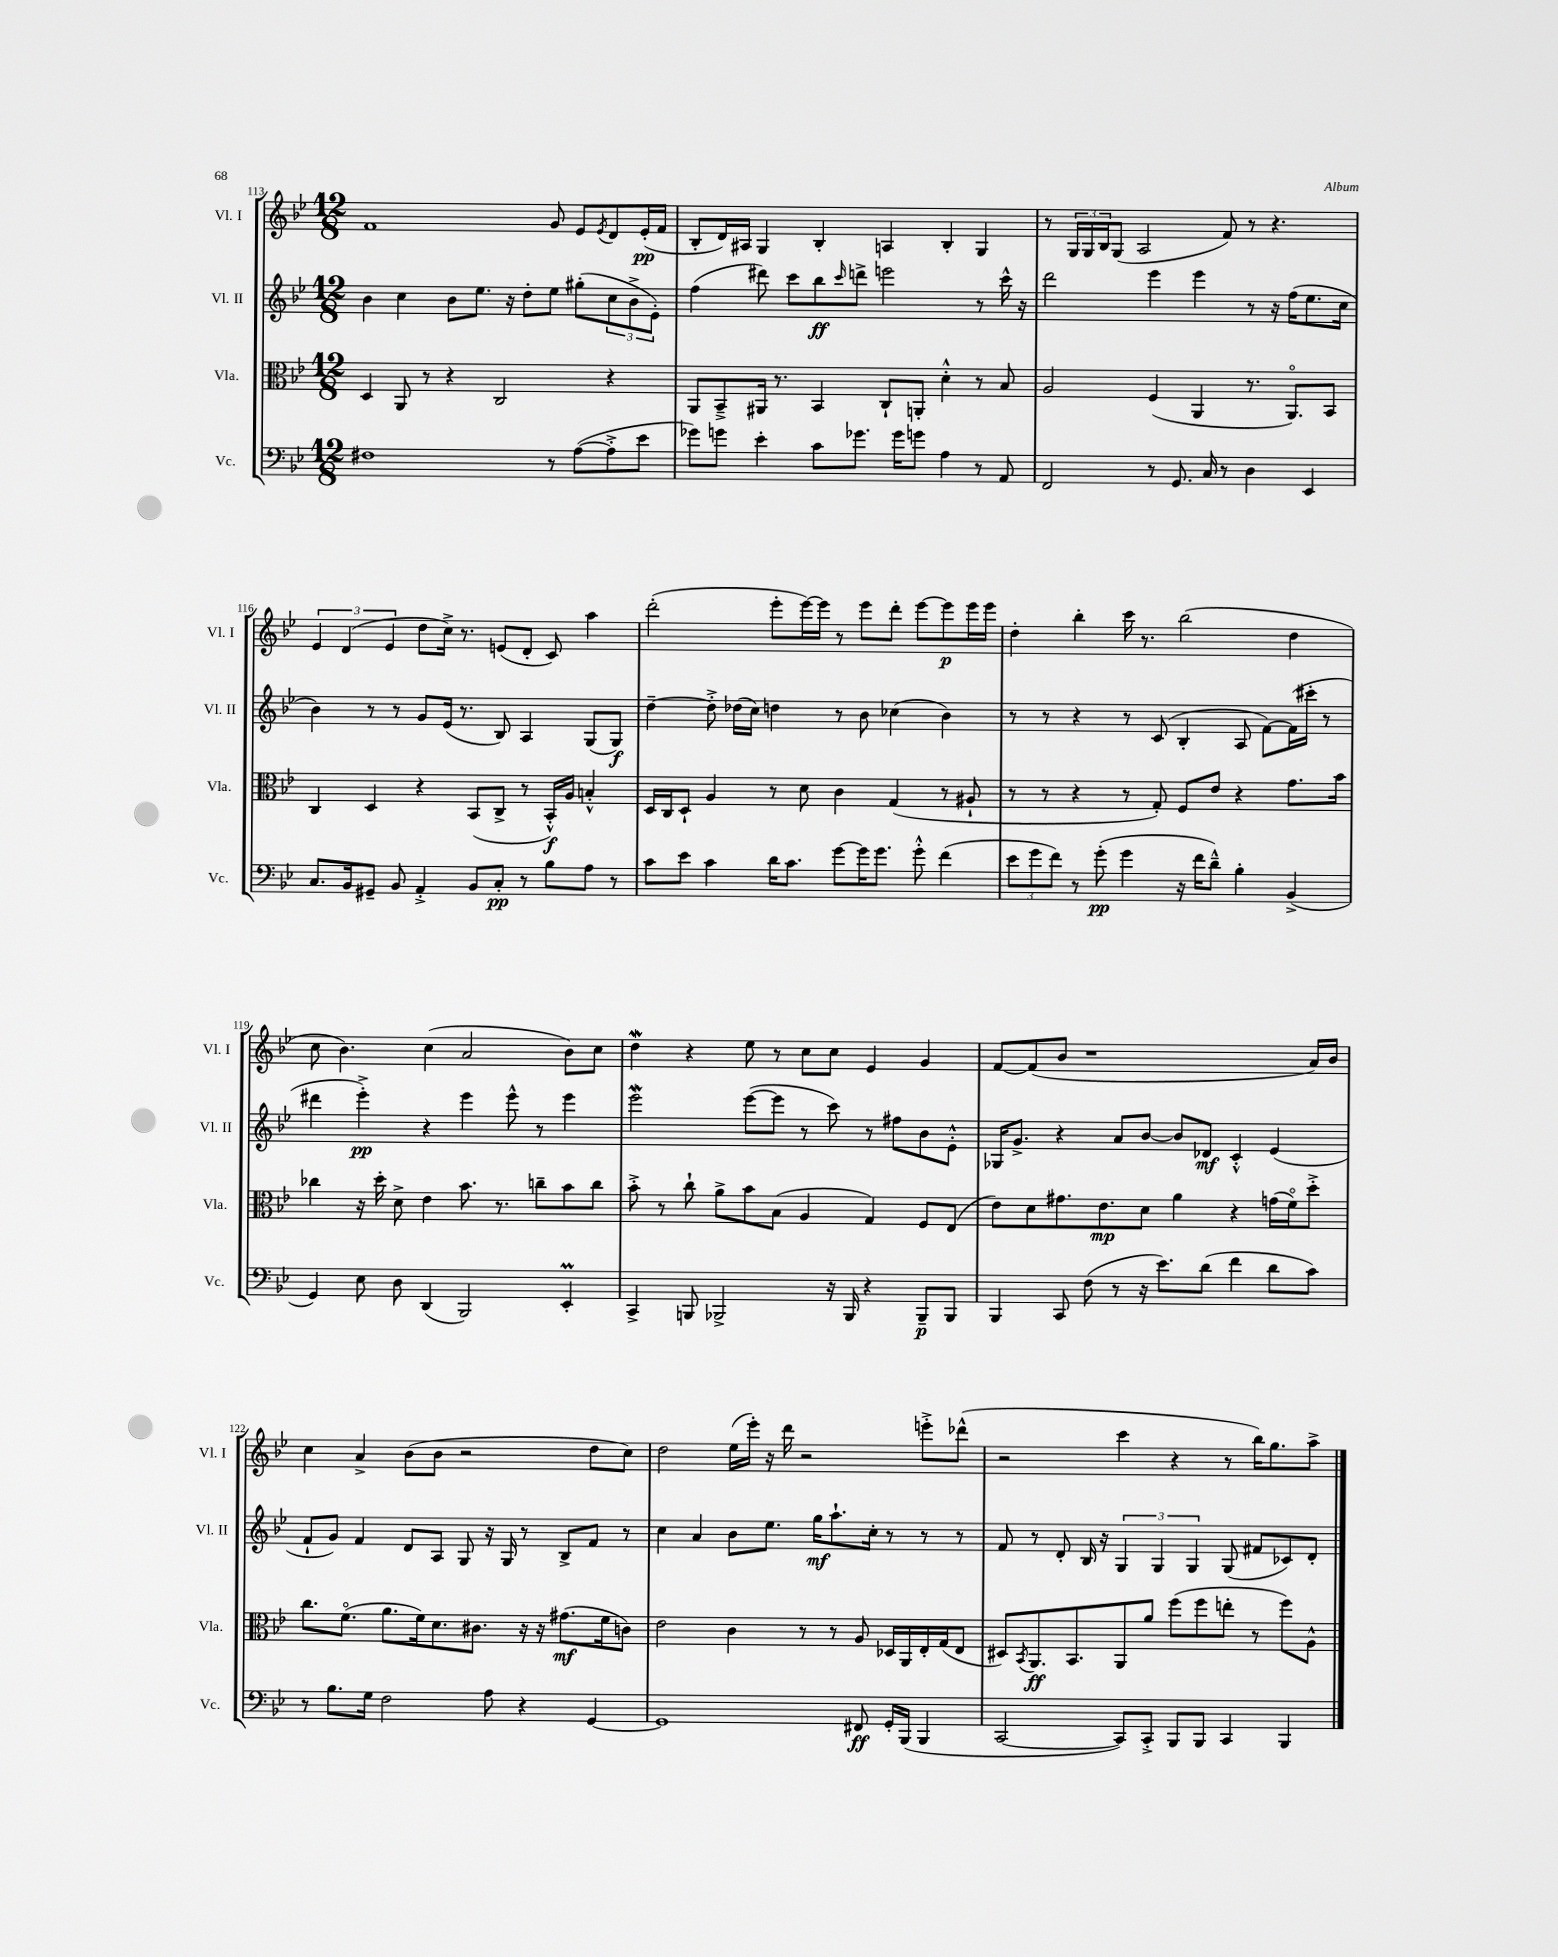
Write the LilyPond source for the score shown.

<<
\new StaffGroup <<
\new Staff = "s0" \with { instrumentName = "Vl. I" shortInstrumentName = "Vl. I" } {
    \clef treble \key bes \major \numericTimeSignature \time 12/8
    f'1 g'8 ees'8 \acciaccatura { ees'8 } d'8 ees'16-.\pp( f'16 |
    bes8-. d'16) ais16 g4 bes4-. a4 bes4-. g4 |
    r8 \tuplet 3/2 { g16 g16 bes16 } g8( a2 f'8) r8 r4. |
    \tuplet 3/2 { ees'4 d'4( ees'4 } d''8 c''16->) r8. e'8( d'8-. c'8) a''4 |
    d'''2-.( ees'''8-. ees'''16~) ees'''16 r8 ees'''8 d'''8-. ees'''8~ ees'''8\p ees'''16 ees'''16 |
    d''4-. bes''4-. c'''16 r8. bes''2( d''4 |
    c''8 bes'4.) c''4( a'2 bes'8) c''8 |
    d''4\mordent r4 ees''8 r8 c''8 c''8 ees'4 g'4 |
    f'8~ f'8( bes'8 r1 a'16) bes'16 |
    c''4 a'4-> bes'8( bes'8 r2 d''8 c''8) |
    d''2 ees''16( ees'''16-.) r16 d'''16 r2 e'''8-.-> des'''8-^( |
    r2 c'''4 r4 r8 bes''16) g''8. a''8-> \bar "|." |
}
\new Staff = "s1" \with { instrumentName = "Vl. II" shortInstrumentName = "Vl. II" } {
    \clef treble \key bes \major \numericTimeSignature \time 12/8
    bes'4 c''4 bes'8 ees''8. r16 d''8-. ees''8 gis''8-.( \tuplet 3/2 { c''8 bes'8-> ees'8-.) } |
    f''4( dis'''8) c'''8 bes''8\ff \grace { c'''16 } d'''8-> e'''2 r8 c'''16-^ r16 |
    d'''2 ees'''4 ees'''4 r8 r16 f''16( ees''8. c''16 |
    bes'4) r8 r8 g'8 ees'16( r8. bes8) a4 g8( g8\f) |
    d''4~-- d''8-.-> des''16( c''16) d''4 r8 bes'8 ces''4( bes'4) |
    r8 r8 r4 r8 c'8( bes4-. a8 f'8~) f'16( cis'''16-. r8 |
    dis'''4 ees'''4-.->\pp) r4 ees'''4 ees'''8-^ r8 ees'''4 |
    ees'''2\mordent ees'''8~( ees'''8 r8 c'''8) r8 fis''8 bes'8 ees'8-.-^ |
    ges16 g'8.-> r4 a'8 bes'8~ bes'8 des'8\mf c'4-.-^ ees'4( |
    f'8-! g'8) f'4 d'8 a8 g8 r16 g16 r8 bes8-> f'8 r8 |
    c''4 a'4 bes'8 ees''8. g''16\mf a''8.-! c''16-. r8 r8 r8 |
    f'8 r8 d'8-. bes16 r16 \tuplet 3/2 { g4 g4 g4 } g8( fis'8 ces'8) d'8-. \bar "|." |
}
\new Staff = "s2" \with { instrumentName = "Vla." shortInstrumentName = "Vla." } {
    \clef alto \key bes \major \numericTimeSignature \time 12/8
    d4 a,8 r8 r4 c2 r4 |
    a,8 bes,8---> ais,16 r8. bes,4 c8-! a,8-. d'4-.-^ r8 bes8 |
    a2 f4( a,4 r8. a,8.\flageolet) bes,8 |
    c4 d4 r4 bes,8( c8-> r8 bes,16-.-^\f) a16 b4-.-^ |
    d16 c16 d8-! a4 r8 d'8 c'4 g4( r8 ais8-! |
    r8 r8 r4 r8 g8-.) f8 ees'8 r4 g'8. bes'16 |
    ces''4 r16 d''16-. d'8-> ees'4 bes'8. r8. c''8-- bes'8 c''8 |
    bes'8-.-> r8 c''8-! a'8-> bes'8 bes8( a4 g4) f8 ees8( |
    ees'8) d'8 gis'8. ees'8.\mp d'8 a'4 r4 g'16( f'16\flageolet) d''8-.-> |
    c''8. f'8.\flageolet( a'8. f'16) d'8. cis'8. r16 r16 gis'8.\mf( f'16 c'8) |
    ees'2 c'4 r8 r8 a8 des16 a,16 ees16-. g16( ees8 |
    dis8) \acciaccatura { bes,8 } a,8.\ff bes,8. a,8 a'8 f''8( f''8 e''8-. r8 f''8) a8-^ \bar "|." |
}
\new Staff = "s3" \with { instrumentName = "Vc." shortInstrumentName = "Vc." } {
    \clef bass \key bes \major \numericTimeSignature \time 12/8
    fis1 r8 a8~( a8-.-> ees'8 |
    ges'8) g'8 ees'4-. c'8 ges'8. ges'16 g'8 a4 r8 a,8 |
    f,2 r8 g,8. c16 r8 d4 ees,4 |
    c8. bes,16 gis,8-- bes,8 a,4-.-> bes,8 c8-.\pp r8 bes8 a8 r8 |
    c'8 ees'8 c'4 d'16 c'8. g'8~ g'16 g'8. g'8-.-^ f'4( |
    \tuplet 3/2 { ees'8 g'8 f'8) } r8 g'8-.\pp( g'4 r16 f'16 d'8---^) bes4-. bes,4->( |
    g,4) ees8 d8 d,4( bes,,2) ees,4-.\prall |
    c,4-> b,,8 bes,,2-> r16 bes,,16 r4 bes,,8--\p bes,,8 |
    bes,,4 c,8 f8( r8 r16 ees'8.) d'8( f'4 d'8 c'8) |
    r8 bes8. g16 f2 a8 r4 g,4~ |
    g,1 fis,8\ff g,16-. bes,,16( bes,,4 |
    c,2~ c,8) c,8-.-> bes,,8 bes,,8 c,4 bes,,4 \bar "|." |
}
>>
>>
\layout { \context { \Score currentBarNumber = #113 } }
